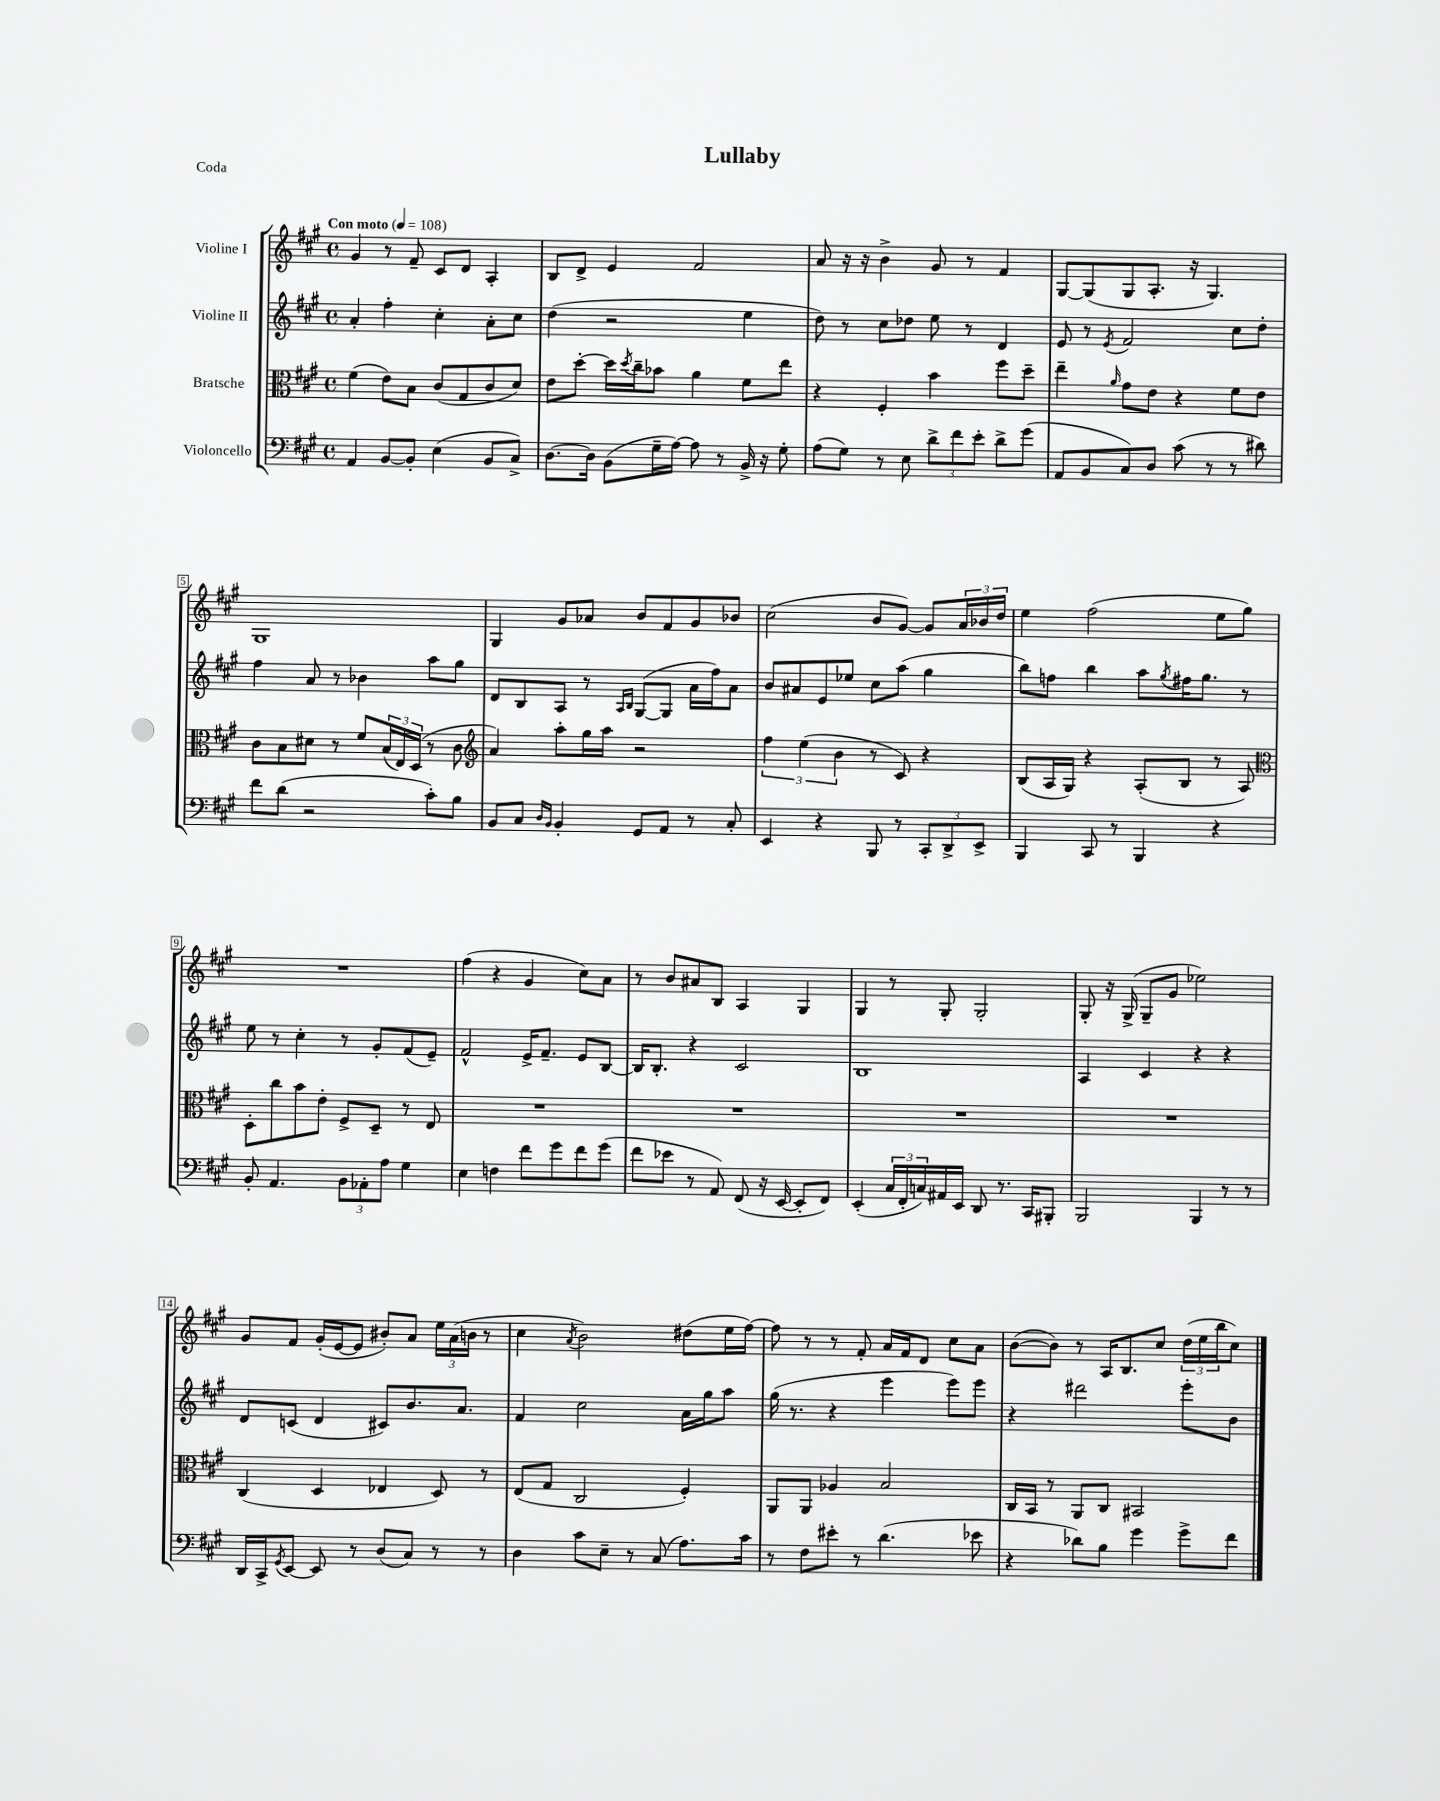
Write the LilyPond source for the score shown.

\header { title = "Lullaby" piece = "Coda" }
<<
\new StaffGroup <<
\new Staff = "s0" \with { instrumentName = "Violine I" } {
    \clef treble \key a \major \defaultTimeSignature \time 4/4 \tempo "Con moto" 4 = 108
    gis'4 r8 fis'8-- cis'8 d'8 a4-. |
    b8 d'8-> e'4 fis'2 |
    a'8 r16 r16 b'4-> gis'8 r8 fis'4 |
    gis8~ gis8( gis8 a8.-. r16 gis4.) |
    gis1 |
    gis4 gis'8 aes'8 b'8 fis'8 gis'8 bes'8 |
    cis''2( b'8 gis'8~) gis'8 \tuplet 3/2 { a'16 bes'16 d''16 } |
    e''4 fis''2( e''8 gis''8) |
    R1 |
    fis''4( r4 gis'4 cis''8) a'8 |
    r8 b'8 ais'8 b8 a4 gis4 |
    gis4 r8 gis8-. gis2-. |
    gis8-. r16 gis16->( gis8-- gis'8 ees''2) |
    gis'8 fis'8 gis'16-.( e'16~ e'8 bis'8-.) a'8 \tuplet 3/2 { e''16 a'16( b'16 } r8 |
    cis''4 \acciaccatura { a'8 } b'2) dis''8( e''16 fis''16~) |
    fis''8 r8 r8 fis'8-. a'16 fis'16 d'8 cis''8 a'8 |
    b'8~( b'8) r8 a16 b8. cis''8 \tuplet 3/2 { d''16( e''16 b''16 } cis''8) \bar "|." |
}
\new Staff = "s1" \with { instrumentName = "Violine II" } {
    \clef treble \key a \major \defaultTimeSignature \time 4/4
    a'4-. fis''4-. cis''4-. a'8-. cis''8 |
    d''4( r2 e''4 |
    d''8) r8 cis''8 des''8 e''8 r8 d'4 |
    e'8 r8 \acciaccatura { e'8 } fis'2 cis''8 d''8-. |
    fis''4 a'8 r8 bes'4 a''8 gis''8 |
    d'8 b8 a8 r8 \grace { a16 b16 } gis8~( gis8 a'16 fis''16) a'8 |
    b'8 ais'8 e'8 ees''8 cis''8 a''8( gis''4 |
    b''8) f''8 b''4 a''8 \acciaccatura { gis''8 } fis''16 gis''8. r8 |
    e''8 r8 cis''4-. r8 gis'8-. fis'8( e'8--) |
    fis'2-^ e'16-> fis'8.-- e'8 b8~ |
    b16 b8.-. r4 cis'2 |
    b1 |
    a4 cis'4 r4 r4 |
    d'8 c'8( d'4 cis'8) b'8. a'8. |
    fis'4 cis''2 a'16 gis''16 a''8 |
    gis''16( r8. r4 e'''4 e'''8) e'''8 |
    r4 dis'''2 e'''8-. b'8 \bar "|." |
}
\new Staff = "s2" \with { instrumentName = "Bratsche" } {
    \clef alto \key a \major \defaultTimeSignature \time 4/4
    fis'4( e'8) b8 cis'8( gis8 cis'8 d'8) |
    e'8 d''8~-. d''16 \acciaccatura { d''8 } cis''16-- bes'8 a'4 fis'8 e''8 |
    r4 fis4-. b'4 fis''8 d''8-- |
    e''4-- \grace { a'16 } gis'8 e'8 r4 fis'8 e'8 |
    cis'8 b8 dis'8 r8 fis'8 \tuplet 3/2 { b16( e16) d16( } r8 cis'8 |
    \clef treble a'4) a''8-. gis''16 a''16 r2 |
    \tuplet 3/2 { fis''4 e''4( b'4 } r8 cis'8) r4 |
    b8( a16 gis16) r4 a8-.( b8 r8 a8) |
    \clef alto d8-. cis''8 b'8 e'8-. fis8-> d8-- r8 e8 |
    R1 |
    R1 |
    R1 |
    R1 |
    cis4( d4 ees4 d8) r8 |
    e8( gis8 cis2 fis4-.) |
    a,8 a,8 aes4 b2 |
    cis16 b,16 r8 a,8 cis8 bis,2 \bar "|." |
}
\new Staff = "s3" \with { instrumentName = "Violoncello" } {
    \clef bass \key a \major \defaultTimeSignature \time 4/4
    a,4 b,8~ b,8-. e4( b,8 cis8->) |
    d8.~ d16 b,8( gis16-- a16~) a8 r8 b,16-> r16 gis8-. |
    a8( gis8) r8 e8 \tuplet 3/2 { d'8-> fis'8 e'8-. } d'8-> gis'8( |
    a,8 b,8 cis8) d8 cis'8( r8 r8 dis'8) |
    fis'8 d'8( r2 cis'8-.) b8 |
    b,8 cis8 \grace { d16 b,16 } b,4-. gis,8 a,8 r8 cis8-. |
    e,4 r4 b,,8 r8 \tuplet 3/2 { cis,8-. d,8-> e,8-> } |
    b,,4 cis,8 r8 b,,4 r4 |
    b,8-. a,4. \tuplet 3/2 { b,8 aes,8-. a8 } gis4 |
    e4 f4 fis'8 gis'8 fis'8 gis'8( |
    fis'8 ees'8 r8 a,8) fis,8( r16 e,16~ e,8-. fis,8) |
    e,4-.( \tuplet 3/2 { cis16 fis,16-. c16) } ais,16 e,16 d,8 r8. cis,16 bis,,8-. |
    b,,2 b,,4 r8 r8 |
    d,16 cis,16-> \acciaccatura { gis,8 } e,8~ e,8 r8 d8( cis8) r8 r8 |
    d4 cis'8 e8-- r8 cis8( a8.) cis'16 |
    r8 fis8 eis'8-. r8 d'4.( ees'8 |
    r4 des'8) b8 gis'4 gis'8-> fis'8 \bar "|." |
}
>>
>>
\layout { \context { \Score \override BarNumber.stencil = #(make-stencil-boxer 0.1 0.3 ly:text-interface::print) } }
